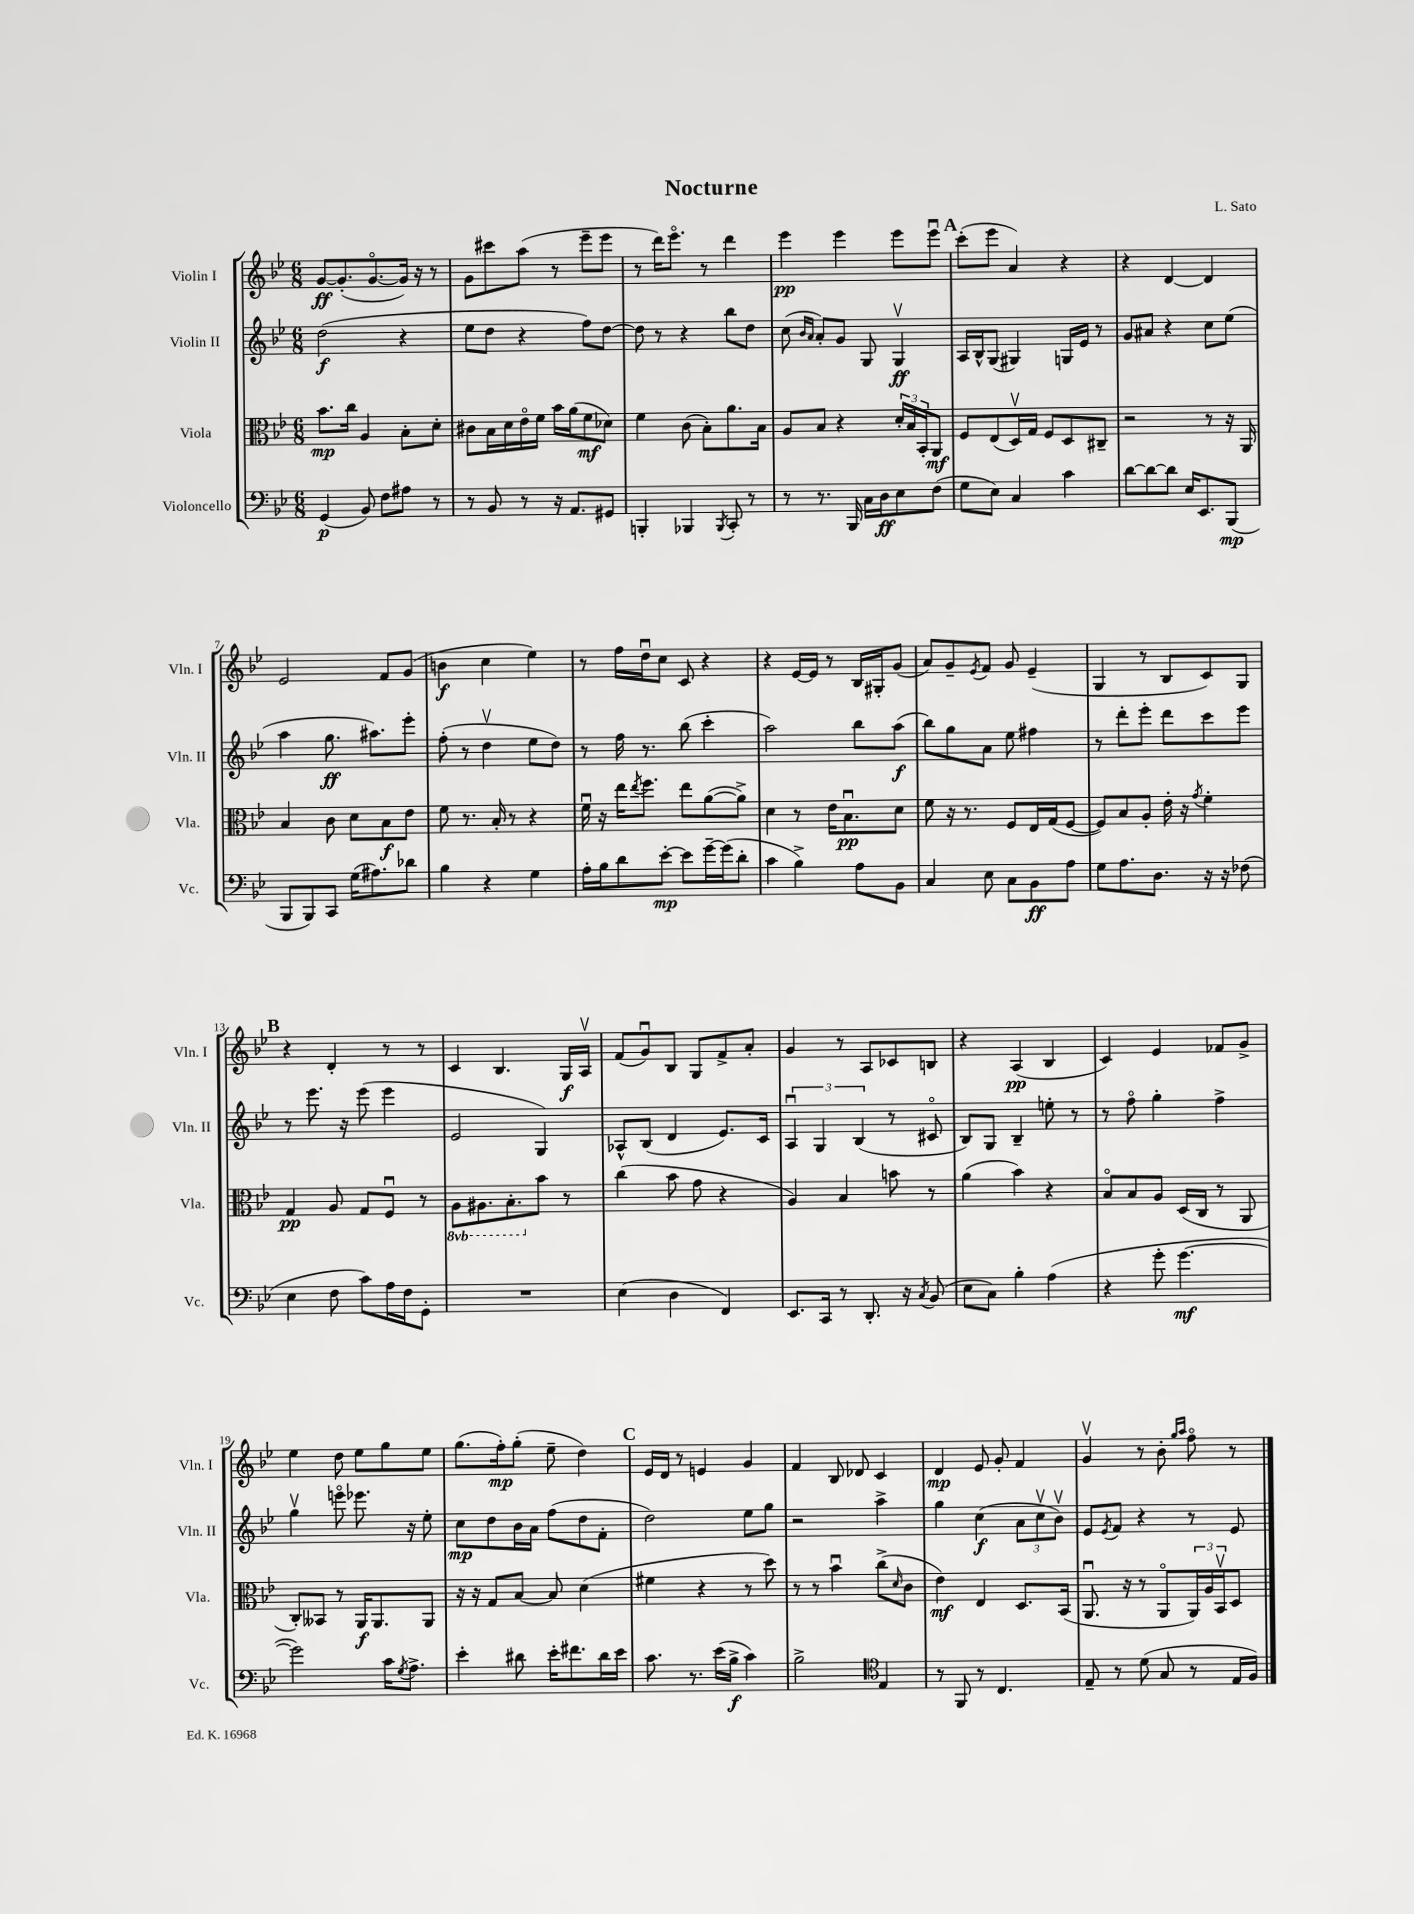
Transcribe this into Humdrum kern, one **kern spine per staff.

**kern	**kern	**kern	**kern
*staff4	*staff3	*staff2	*staff1
*clefF4	*clefC3	*clefG2	*clefG2
*k[b-e-]	*k[b-e-]	*k[b-e-]	*k[b-e-]
*M6/8	*M6/8	*M6/8	*M6/8
(4GG	8.b-	(2dd	[8g
.	.	.	(8.g']
.	16cc	.	.
8BB-)	4A	.	.
.	.	.	[8.go
8F	.	.	.
8A#	8B-'	4r	16g])
.	.	.	16r
8r	8d'	.	8r
=	=	=	=
8r	8c#	8ee-	8g
8BB-	16B-	8dd	8ccc#
.	16d	.	.
8r	16e-o	4r	(8aa
.	16f	.	.
16r	16b-	.	8r
8.AA	(16a	.	.
.	8f	8ff)	8eee-~
8GG#	8d-)	[8dd	8eee-
=	=	=	=
4BBB'	4f	8dd]	8r
.	.	8r	16ddd)
.	.	.	8.eee-o
4BBB-	(8c	4r	.
.	8B-')	.	8r
8qBBB-	.	.	.
8CC'	8.a	8bb-	4ddd
8r	.	8dd	.
.	16B-	.	.
=	=	=	=
8r	8A	(8cc	4eee-
.	.	16qqb-	.
.	.	16qqa	.
8.r	8B-	8a')	.
.	4r	8g	4eee-
16BBB-	.	.	.
16C	.	8G	.
16D	.	.	.
8E-	24d'	4Gv	8eee-
.	24B-	.	.
.	24BB-'	.	.
(8F	8AA	.	8eee-u
=	=	=	=
8G	8F	16A	(8ccc'
.	.	16B-^^	.
8E-)	(8E-	(8G	8eee-
4C	16Dv)	4G#)	4a)
.	16G	.	.
.	8F	.	.
4c	8D	16G	4r
.	.	16e-	.
.	8C#~	8r	.
=	=	=	=
[8d	2r	8g	4r
8d_	.	8a#	.
8d]	.	4r	[4d
16E-	.	.	.
8.EE-	.	.	.
.	8r	8cc	4d]
(8BBB-	16r	(8ee-	.
.	16AA	.	.
=	=	=	=
8BBB-	4B-	4aa	2e-
8BBB-)	.	.	.
8CC	8c	8.gg	.
(16G	8d	.	.
8.A#)	.	8.aa#)	.
.	8B-	.	8f
8d-	8e-	8eee-'	(8g
=	=	=	=
4B-	8f	(8ff'	4b
.	8.r	8r	.
4r	.	4ddv	4cc
.	16B-'	.	.
.	8r	.	.
4G	4r	8ee-	4ee-)
.	.	8dd)	.
=	=	=	=
16A'	16fu	8r	8r
16B-	16r	.	.
8d	16ee-	16ff	16ff
.	8qee-	.	.
.	8.ff	8.r	16ddu
[8e-'	.	.	8cc
8e-]	8ee-	(8bb-	8c
[16g~	([8a	4ccc'	4r
(16g]	.	.	.
8d'	8a^])	.	.
=	=	=	=
4c	4d	2aa)	4r
4B-^)	8r	.	[16e-
.	.	.	16e-]
.	16e-	.	8r
.	8.B-u	.	.
8A	.	8bb-	16B-
.	.	.	16G#'
8BB-	8d	(8aa	(8g
=	=	=	=
4C	8f	8bb-)	8a)
.	16r	8gg	8g~
.	8.r	.	.
.	.	.	8qe-
8E-	.	8a	8f
8C	8F	8ee-	8g
8BB-	16E-	4ff#	(4e-~
.	(16G	.	.
8A	[8F	.	.
=	=	=	=
8G	8F])	8r	4G
8.A	8B-	8ddd'	.
.	8A'	8eee-'	8r
8.D	.	.	.
.	16e-'	8ddd	8B-
.	16r	.	.
.	8qg	.	.
16r	4f'	8ccc	8c)
16r	.	.	.
(8F-	.	8eee-	8G
=	=	=	=
4E-	4G	8r	4r
.	.	8.eee-	.
8F	8A	.	4d'
.	.	16r	.
8c)	8G	(8eee-	.
16A	8Fu	4eee-	8r
16F	.	.	.
8GG'	8r	.	8r
=	=	=	=
2.r	8AA	2e-	4c
.	8.AA#	.	.
.	.	.	4.B-
.	8.BB-'	.	.
.	8b-	4G)	.
.	8r	.	16G
.	.	.	16Av
=	=	=	=
(4E-	(4cc	8A-^^	(8f
.	.	(8B-	8gu)
4D	8b-	4d	8B-
.	8g	.	8G
4FF)	4r	8.e-)	8f^
.	.	.	8a'
.	.	16c	.
=	=	=	=
8.EE-	4A)	6Au	4g
.	.	6G	.
16CC	.	.	.
8r	4B-	.	8r
.	.	(6B-	.
8.DD'	.	.	8A
.	8b	8r	8c-
16r	.	.	.
8qC	.	.	.
(8BB-	8r	8c#o	8B
=	=	=	=
8E-	(4a	8B-)	4r
8C)	.	8G	.
4B-'	4b-)	4B-~	(4A
(4A	4r	8ee'	4B-
.	.	8r	.
=	=	=	=
4r	8B-o	8r	4c)
.	8B-	8ffo	.
8g'	8A	4gg'	4e-
[4.g	(16D	.	.
.	16C	.	.
.	8r	4ff^	8f-
.	8AA	.	8g^
=	=	=	=
2g])	8C')	4ggv	4ee-
.	8BB--	.	.
.	8r	8eeeo	8dd
.	16AA	8.eee-	8ee-
.	8.AA	.	.
16c	.	.	8gg
8qG	.	.	.
8.A^	.	16r	.
.	8AA	8ee-'	8ee-
=	=	=	=
4e-'	16r	8cc	(8.gg
.	16r	.	.
.	8G	8dd	.
.	.	.	16ff')
8d#	[8B-	16b-	(8gg'
.	.	16a	.
16e-'	8B-]	(8ff	8ee-~
8.f#	.	.	.
.	(4d	8dd	4dd)
16d#	.	8f'	.
16e-	.	.	.
=	=	=	=
8.c	4f#	2dd)	16e-
.	.	.	16d
.	.	.	8r
8.r	.	.	.
.	4r	.	4e
(16e-	.	.	.
16B-^	.	.	.
4c)	8r	8ee-	4g
.	8dd)	8gg	.
=	=	=	=
2B-^	8r	2r	4f
.	8r	.	.
.	4b-u	.	8B-
.	.	.	8d-
*clefC4	*	*	*
4E-	(8cc^	4aa^	4c
.	16qqd	.	.
.	8c	.	.
=	=	=	=
8r	4e-)	4gg	4d
8FF	.	.	.
8r	4E-	(4cc	8e-
4.C	.	.	8g'
.	8.D	12a	4f
.	.	12ccv	.
.	.	12b-v)	.
.	(16BB-	.	.
=	=	=	=
8E-~	8.AAu	8e-	4gv
.	.	8qe-	.
8r	.	8f	.
.	16r	.	.
(8d	8r	4r	8r
8G	8AAo	.	8b-'
.	.	.	16qqgg
.	.	.	16qqaa
8r	24AA)	8r	8ffo
.	24A	.	.
.	24BB-v	.	.
16E-	8D	8e-	8r
16F)	.	.	.
==	==	==	==
*-	*-	*-	*-
